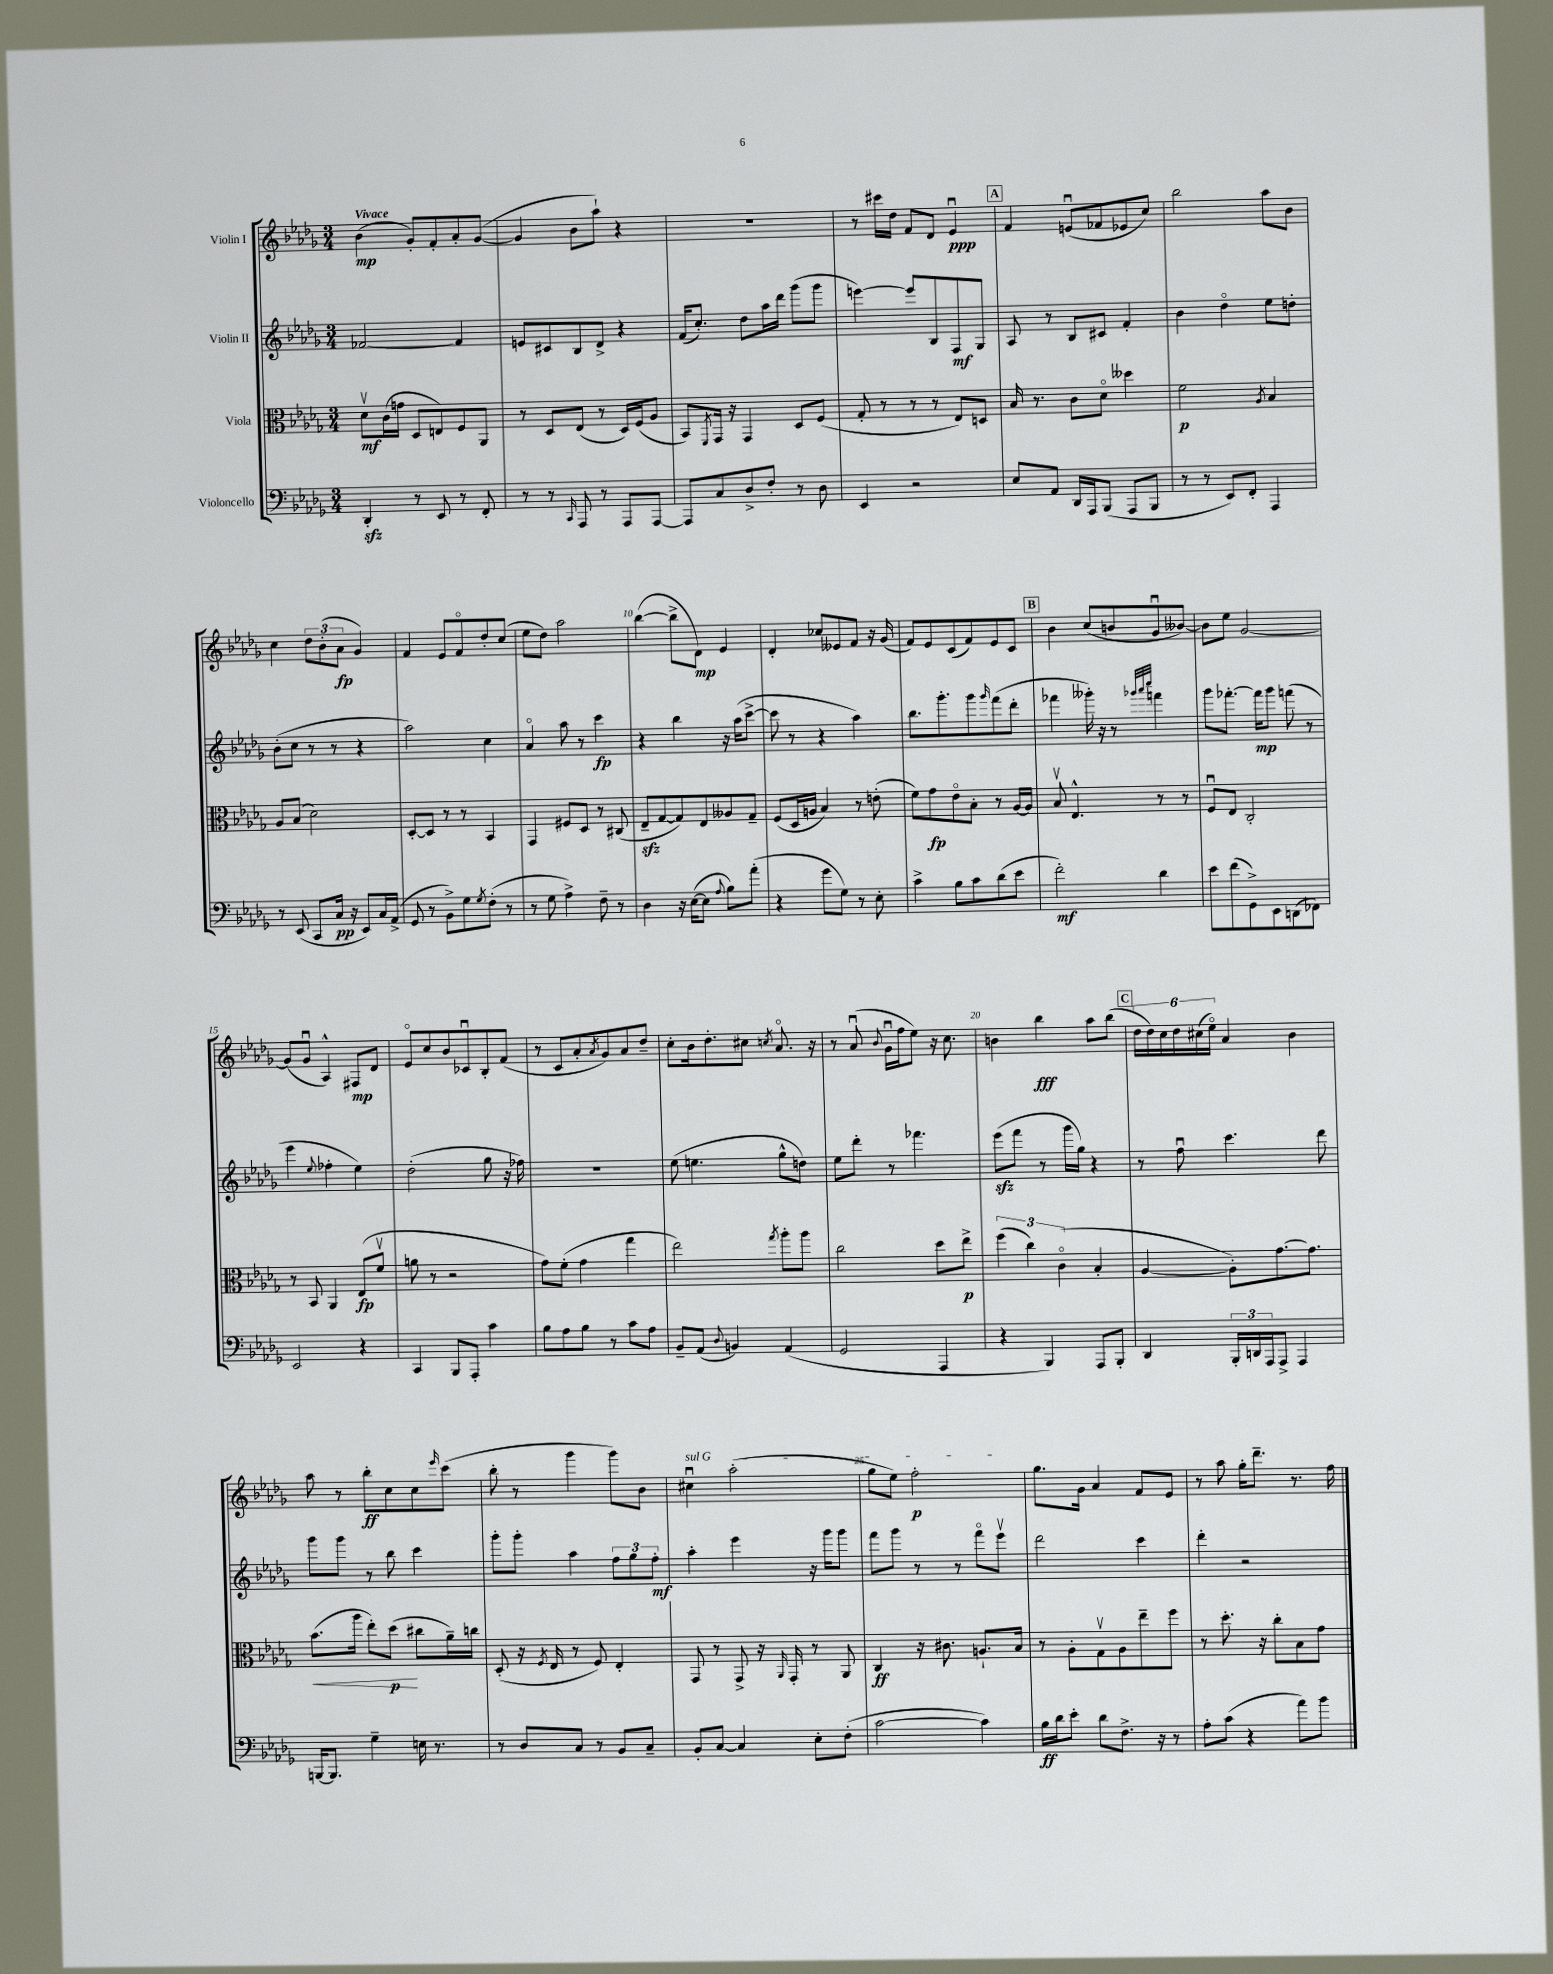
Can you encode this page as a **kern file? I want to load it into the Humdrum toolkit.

**kern	**dynam	**kern	**dynam	**kern	**dynam	**kern	**dynam
*part4	*part4	*part3	*part3	*part2	*part2	*part1	*part1
*staff4	*staff4	*staff3	*staff3	*staff2	*staff2	*staff1	*staff1
*I"Violoncello	*	*I"Viola	*	*I"Violin II	*	*I"Violin I	*
*clefF4	*	*clefC3	*	*clefG2	*	*clefG2	*
*k[b-e-a-d-g-]	*	*k[b-e-a-d-g-]	*	*k[b-e-a-d-g-]	*	*k[b-e-a-d-g-]	*
*M3/4	*	*M3/4	*	*M3/4	*	*M3/4	*
=1	=1	=1	=1	=1	=1	=1	=1
!	!	!	!	!	!	!LO:TX:a:B:t=Vivace	!
4DD-zz'/	.	8d-v\L	mf	[2f-X/	.	(4b-\	mp
.	.	(16c\L	.	.	.	.	.
.	.	16gn\JJ	.	.	.	.	.
8r	.	8D-/L	.	.	.	8g-'/L)	.
8EE-/	.	8En/)	.	.	.	8f'/	.
8r	.	8F/	.	4f-/]	.	8a-'/	.
8FF'/	.	8AA-/J	.	.	.	([8g-/J	.
=2	=2	=2	=2	=2	=2	=2	=2
8r	.	8r	.	8en/L	.	4g-/]	.
8r	.	8D-/L	.	8c#X/	.	.	.
16qqCC/	.	.	.	.	.	.	.
8AAA-/	.	(8E-/J	.	8B-/	.	8b-\L	.
8r	.	8r	.	8d-^/J	.	8aa-`\J)	.
8AAA-/L	.	16D-/LL)	.	4r	.	4r	.
.	.	(16F/J	.	.	.	.	.
[8AAA-/J	.	8A-/J	.	.	.	.	.
=3	=3	=3	=3	=3	=3	=3	=3
8AAA-/L]	.	8BB-/L)	.	(16f/KL	.	2.r	.
.	.	.	.	8.cc'/J)	.	.	.
.	.	8qFF/	.	.	.	.	.
8C/	.	16GG-/Jk	.	.	.	.	.
.	.	16r	.	.	.	.	.
8D-^/	.	4GG-/	.	8dd-\L	.	.	.
8F'/J	.	.	.	16aa-\L	.	.	.
.	.	.	.	16ddd-\JJ	.	.	.
8r	.	8D-/L	.	(8ggg-\L	.	.	.
8D-\	.	(8F/J	.	8ggg-\J	.	.	.
=4	=4	=4	=4	=4	=4	=4	=4
4EE-/	.	8G-'/	.	[4eeen\)	.	8r	.
.	.	8r	.	.	.	16ccc#X\LL	.
.	.	.	.	.	.	16dd-\JJ	.
2r	.	8r	.	8eee/L]	.	8f/L	.
.	.	8r	.	8B-/	.	8d-/J	.
.	.	8E-/L)	.	8F/	mf	4e-u/	ppp
.	.	8Dn/J	.	8G-/J	.	.	.
!!LO:REH:place=s1:t=A
=5	=5	=5	=5	=5	=5	=5	=5
8E-/L	.	16B-/	.	8A-/	.	4f/	.
.	.	8.r	.	.	.	.	.
8AA-/J	.	.	.	8r	.	.	.
16DD-/LL	.	8c\L	.	8B-/L	.	(8enu/L	.
16AAA-/J	.	.	.	.	.	.	.
(8BBB-/J	.	8d-\J	.	8c#X/J	.	8f-X/	.
8AAA-/L	.	4dd--X\	.	4f'/	.	8e-X/	.
8BBB-/J	.	.	.	.	.	8cc/J)	.
=6	=6	=6	=6	=6	=6	=6	=6
8r	.	2f\	p	4b-\	.	2bb-\	.
8r	.	.	.	.	.	.	.
8EE-/L)	.	.	.	4dd-\	.	.	.
8FF'/J	.	.	.	.	.	.	.
.	.	8qA-/	.	.	.	.	.
4AAA-/	.	4B-/	.	8ee-\L	.	8aa-\L	.
.	.	.	.	8ddn'\J	.	8b-\J	.
!!LO:LB:g=z
=7	=7	=7	=7	=7	=7	=7	=7
8r	.	8A-/L	.	(8b-'\L	.	4cc\	.
(8EE-/	.	(8B-/J	.	8cc\J	.	.	.
8CC/L	.	2d-\)	.	8r	.	12dd-\L	.
.	.	.	.	.	.	(12b-'\	.
16C/Jk	pp	.	.	8r	.	.	.
.	.	.	.	.	.	12a-\J	fp
16r	.	.	.	.	.	.	.
8EE-/L)	.	.	.	4r	.	4g-/)	.
16C/L	.	.	.	.	.	.	.
(16AA-^/JJ	.	.	.	.	.	.	.
=8	=8	=8	=8	=8	=8	=8	=8
8GG-/	.	[8D-'/L	.	2aa-\)	.	4f/	.
8r	.	8D-/J]	.	.	.	.	.
8BB-^\L)	.	8r	.	.	.	8e-/L	.
8G-\	.	8r	.	.	.	8f/	.
8qG-/	.	.	.	.	.	.	.
(8F'\J	.	4BB-/	.	4cc\	.	8dd-'/	.
8r	.	.	.	.	.	(8cc/J	.
=9	=9	=9	=9	=9	=9	=9	=9
8r	.	4GG-/	.	4a-/	.	8ee-\L	.
8G-\	.	.	.	.	.	8dd-\J)	.
4A-^\)	.	8F#X/L	.	8aa-\	.	2aa-\	.
.	.	8D-/J	.	8r	.	.	.
8F~\	.	8r	.	4ccc\	fp	.	.
8r	.	(8C#X/	.	.	.	.	.
=10	=10	=10	=10	=10	=10	=10	=10
4D-\	.	8E-zz~/L	.	4r	.	([4bb-\	.
.	.	[8G-/	.	.	.	.	.
16r	.	8G-/])	.	4bb-\	.	8bb-^\L]	.
([16E-\KL	.	.	.	.	.	.	.
8E-\J]	.	8E-/	.	.	.	8d-\J)	mp
8qqA-/	.	.	.	.	.	.	.
8B-\L)	.	8A--X/	.	16r	.	4e-/	.
.	.	.	.	(16aa-\KL	.	.	.
(8a-'\J	.	8G-~/J	.	[8ccc^\J	.	.	.
=11	=11	=11	=11	=11	=11	=11	=11
4r	.	(8F/L	.	8ccc\]	.	4d-'/	.
.	.	16D-/L	.	8r	.	.	.
.	.	16An/JJ	.	.	.	.	.
8g-\L	.	4B-/)	.	4r	.	8cc-X/L	.
8G-\J)	.	.	.	.	.	8e--X/	.
8r	.	8r	.	4aa-\)	.	8f/J	.
8E-'\	.	(8en'\	.	.	.	16r	.
.	.	.	.	.	.	(16g-/	.
=12	=12	=12	=12	=12	=12	=12	=12
4c^\	.	8f\L)	.	8.bb-\L	.	8f/L)	.
.	.	8g-\	fp	.	.	8e-/	.
.	.	.	.	8.ggg-'\	.	.	.
8B-\L	.	8e-\	.	.	.	(8c/	.
8c\	.	8B-'\J	.	8ggg-\	.	8f/)	.
.	.	.	.	16qqggg-/	.	.	.
(8d-\	.	8r	.	(8fff\	.	8e-/	.
8e-\J	.	[16A-/LL	.	8ddd-'\J	.	8c/J	.
.	.	16A-/JJ]	.	.	.	.	.
!!LO:REH:place=s1:t=B
=13	=13	=13	=13	=13	=13	=13	=13
2f'\)	mf	8B-v/	.	4fff-X\	.	4b-\	.
.	.	4.E-^^/	.	.	.	.	.
.	.	.	.	16ggg--X'\)	.	(8cc/L	.
.	.	.	.	16r	.	.	.
.	.	.	.	8r	.	8bn/	.
.	.	.	.	32qqggg-X/LLL	.	.	.
.	.	.	.	32qqaaa-/	.	.	.
.	.	.	.	32qqcccc/JJJ	.	.	.
4d-\	.	8r	.	4fffn\	.	8g-u/	.
.	.	8r	.	.	.	[8b--X/J)	.
=14	=14	=14	=14	=14	=14	=14	=14
8e-\L	.	8Fu/L	.	8ggg-\L	.	8b--\L]	.
(8f\	.	8E-/J	.	[8.fff-X'\J	.	8ee-\J	.
8GG-^\)	.	2C'/	.	.	.	[2g-/	.
.	.	.	.	16fff-\KL]	mp	.	.
8EE-\	.	.	.	8ggg-\J	.	.	.
(8DDn\	.	.	.	(8fffn\	.	.	.
8FF-X\J)	.	.	.	8r	.	.	.
!!LO:LB:g=z
=15	=15	=15	=15	=15	=15	=15	=15
2EE-/	.	8r	.	4eee-\	.	(8g-/L]	.
.	.	8BB-/	.	.	.	8g-u/J	.
.	.	.	.	8qqee-/	.	.	.
.	.	4AA-/	.	4ff-X'\	.	4A-^^/)	.
4r	.	(8E-/L	fp	4ee-\)	.	8F#X/L	mp
.	.	8fv/J	.	.	.	8d-/J	.
=16	=16	=16	=16	=16	=16	=16	=16
4CC/	.	8an\	.	(2dd-'\	.	8e-/L	.
.	.	8r	.	.	.	8cc/	.
8BBB-/L	.	2r	.	.	.	8b-/	.
8AAA-'/J	.	.	.	.	.	8c-Xu/	.
4c\	.	.	.	8gg-\	.	8B-'/	.
.	.	.	.	16r	.	(8f/J	.
.	.	.	.	16ff-X\)	.	.	.
=17	=17	=17	=17	=17	=17	=17	=17
8B-\L	.	8g-\L)	.	2.r	.	8r	.
8A-\	.	(8f'\J	.	.	.	8c/L	.
8B-\J	.	4g-\	.	.	.	8a-'/	.
.	.	.	.	.	.	8qa-/	.
8r	.	.	.	.	.	8g-/)	.
8c\L	.	4gg-\	.	.	.	8a-/	.
8A-\J	.	.	.	.	.	8dd-~/J	.
=18	=18	=18	=18	=18	=18	=18	=18
8BB-~/L	.	2ee-\)	.	(8ee-\	.	8cc'\L	.
(8AA-/J	.	.	.	4.een\	.	16b-\k	.
.	.	.	.	.	.	8.dd-'\	.
8qqD-/	.	.	.	.	.	.	.
4BBn/)	.	.	.	.	.	.	.
.	.	.	.	.	.	8cc#X\J	.
.	.	8qgg-/	.	.	.	8qccn/	.
(4AA-/	.	8aa-'\L	.	8gg-^^\L	.	8.a-/	.
.	.	8aa-\J	.	8ddn\J)	.	.	.
.	.	.	.	.	.	16r	.
=19	=19	=19	=19	=19	=19	=19	=19
2GG-/	.	2cc\	.	8ee-\L	.	8r	.
.	.	.	.	8ddd-'\J	.	(8a-u/	.
.	.	.	.	.	.	8qqb-/	.
.	.	.	.	8r	.	16g-u\LL	.
.	.	.	.	.	.	16ff\J	.
.	.	.	.	4.fff-X\	.	8ee-\J)	.
4AAA-/	.	8dd-\L	.	.	.	16r	.
.	.	.	.	.	.	8.cc\	.
.	.	8ee-^\J	p	.	.	.	.
=20	=20	=20	=20	=20	=20	=20	=20
4r	.	(6ff\	.	(8eee-zz\L	.	4bn\	.
.	.	.	.	8fff\J	.	.	.
.	.	6cc\)	.	.	.	.	.
4BBB-/)	.	.	.	8r	.	4bb-\	fff
.	.	(6c\	.	.	.	.	.
.	.	.	.	16ggg-\LL	.	.	.
.	.	.	.	16gg-\JJ)	.	.	.
8AAA-/L	.	4B-'/	.	4r	.	8aa-\L	.
8BBB-'/J	.	.	.	.	.	(8bb-\J	.
!!LO:REH:place=s1:t=C
=21	=21	=21	=21	=21	=21	=21	=21
4DD-/	.	[4A-/	.	8r	.	24dd-\LL	.
.	.	.	.	.	.	24dd-\)	.
.	.	.	.	.	.	24cc\	.
.	.	.	.	8ffu\	.	24dd-\	.
.	.	.	.	.	.	(24cc#X\	.
.	.	.	.	.	.	24ee-\JJ)	.
24BBB-'/LL	.	8A-'\L])	.	4.ccc\	.	4a-/	.
24DDn/	.	.	.	.	.	.	.
24AAA-/J	.	.	.	.	.	.	.
8AAA-^/J	.	[8.g-\	.	.	.	.	.
4AAA-/	.	.	.	.	.	4b-\	.
.	.	8.g-\J]	.	.	.	.	.
.	.	.	.	8ddd-\	.	.	.
!!LO:LB:g=z
=22	=22	=22	=22	=22	=22	=22	=22
!	!	!	!LO:HP:b	!	!	!	!
[16BBBn/KL	.	(8.b-\L	<	8ggg-\L	.	8aa-\	.
8.BBB/J]	.	.	.	.	.	.	.
.	.	.	.	8ggg-\J	.	8r	.
.	.	16aa-\Jk	.	.	.	.	.
4G-~\	.	8ee-'\L)	.	8r	.	8bb-'\L	ff
.	.	(8dd-\J	p	8bb-\	.	8cc\	.
16En\	.	8cc#X\L	[	4ccc\	.	8cc\	.
8.r	.	.	.	.	.	.	.
.	.	.	.	.	.	16qqeee-/	.
.	.	16a-~\L)	.	.	.	(8ccc\J	.
.	.	16ccn\JJ	.	.	.	.	.
=23	=23	=23	=23	=23	=23	=23	=23
8r	.	(8D-'/	.	8ggg-'\L	.	8bb-'\	.
8D-/L	.	16r	.	8ggg-'\J	.	8r	.
.	.	8qF/	.	.	.	.	.
.	.	16E-/	.	.	.	.	.
8C/J	.	8r	.	4aa-\	.	4ggg-\	.
8r	.	8F/)	.	.	.	.	.
8BB-/L	.	4E-'/	.	12ff\L	.	8ggg-\L)	.
.	.	.	.	12gg-\	.	.	.
8C~/J	.	.	.	.	.	8b-\J	.
.	.	.	.	12ff'\J	mf	.	.
=24	=24	=24	=24	=24	=24	=24	=24
!	!	!	!	!	!	!LO:TX:a:i:t=sul G	!
8BB-'/L	.	8GG-/	.	4aa-'\	.	4cc#Xu\	.
[8C/J	.	8r	.	.	.	.	.
4C/]	.	8GG-^/	.	4eee-\	.	(2aa-'\	.
.	.	16r	.	.	.	.	.
.	.	16qqAA-/	.	.	.	.	.
.	.	16GG-'/	.	.	.	.	.
8E-'\L	.	8r	.	16r	.	.	.
.	.	.	.	16ggg-\KL	.	.	.
(8F'\J	.	8AA-/	.	8ggg-\J	.	.	.
=25	=25	=25	=25	=25	=25	=25	=25
[2c\	.	4C/	ff	8fff\L	.	8gg-\L	.
.	.	.	.	8ggg-\J	.	8ee-\J)	.
.	.	16r	.	8r	.	2ff'\	p
.	.	8.c#X\	.	.	.	.	.
.	.	.	.	8r	.	.	.
4c\])	.	8.An`/L	.	8fff\L	.	.	.
.	.	.	.	8eee-v\J	.	.	.
.	.	16B-/Jk	.	.	.	.	.
=26	=26	=26	=26	=26	=26	=26	=26
16B-\LL	ff	8r	.	2ddd-\	.	8.gg-\L	.
16d-\J	.	.	.	.	.	.	.
8e-'\J	.	8A-'\L	.	.	.	.	.
.	.	.	.	.	.	16g-\Jk	.
8d-\L	.	8G-v\	.	.	.	4a-/	.
8.F^\J	.	8A-\	.	.	.	.	.
.	.	8ee-~\	.	4ccc\	.	8f/L	.
16r	.	.	.	.	.	.	.
8r	.	8ff\J	.	.	.	8e-/J	.
=27	=27	=27	=27	=27	=27	=27	=27
8A-'\L	.	8r	.	4ddd-'\	.	8r	.
(8c\J	.	8.dd-'\	.	.	.	8aa-\	.
4r	.	.	.	2r	.	16gg-'\KL	.
.	.	16r	.	.	.	8.ddd-~\J	.
.	.	8cc'\L	.	.	.	.	.
8a-\L)	.	8B-\	.	.	.	8.r	.
8b-\J	.	8g-\J	.	.	.	.	.
.	.	.	.	.	.	16ff\	.
==	==	==	==	==	==	==	==
*-	*-	*-	*-	*-	*-	*-	*-
